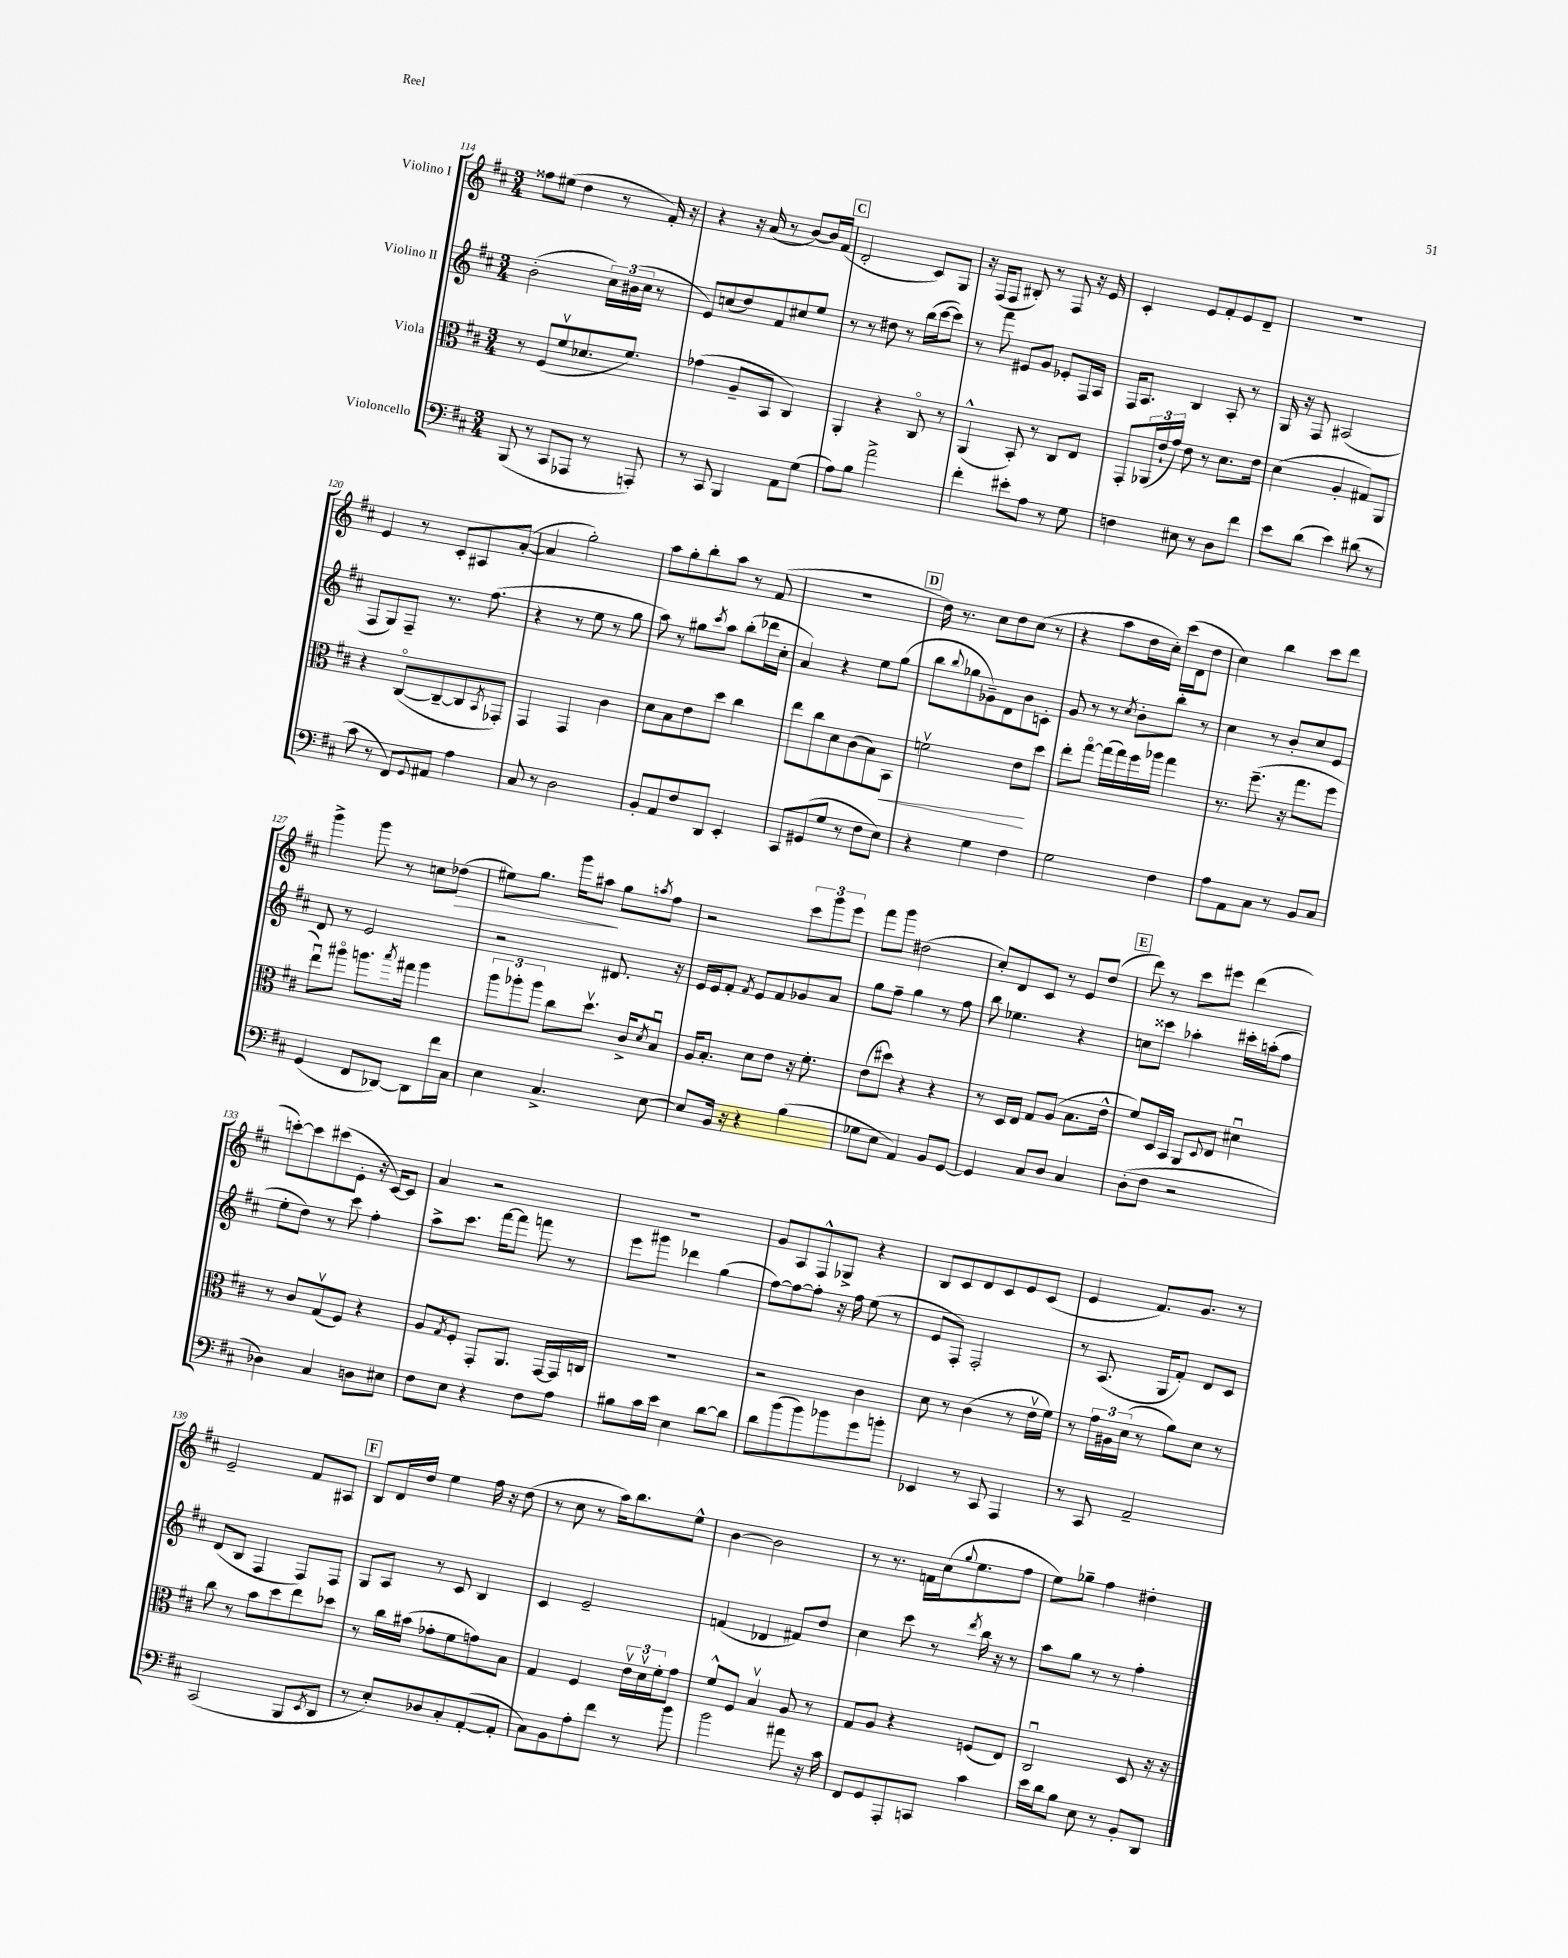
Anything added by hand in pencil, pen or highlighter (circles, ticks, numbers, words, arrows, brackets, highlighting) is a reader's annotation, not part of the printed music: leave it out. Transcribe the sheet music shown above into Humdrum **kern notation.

**kern	**kern	**kern	**kern
*staff4	*staff3	*staff2	*staff1
*clefF4	*clefC3	*clefG2	*clefG2
*k[f#c#]	*k[f#c#]	*k[f#c#]	*k[f#c#]
*M3/4	*M3/4	*M3/4	*M3/4
(8BBB/	8r	(2b'\	8ff##\L
8r	(8F#/L	.	(8ee#\J
8CC#/L	8f#v/	.	4dd\
8AAA-/J	8.d-/	.	.
8r	.	24cc#\LL)	8r
.	.	(24b#\	.
.	8.f#/J)	.	.
.	.	24cc#\JJ	.
8AAA'/)	.	8r	16f#'/)
.	.	.	16r
=	=	=	=
8r	(4g-\	8e/L)	4r
8CC#/	.	(8cc/	.
4BBB/	8A~/L	8dd/)	16r
.	.	.	(16a/
.	8BB/J	8f#/	8r
8AA\L	4C#/)	8cc#/	[8b/L)
(8G\J	.	8ee/J	16b/]L
.	.	.	(16f#/JJ
=	=	=	=
8A\L)	4AA'/	8r	2d'/
8B\J	.	8r	.
2a^\	4r	8dd#\	.
.	.	8r	.
.	8C#o/	(16bb\LL	8c#/L)
.	.	[16ccc#\J	.
.	8r	8ccc#\]J)	8G/J
=	=	=	=
4f#'\	(4AA^^/	8r	16r
.	.	.	(16F#/LK
.	.	8fff#\	8F#/J
8e#'\L	8BB'/)	8e#/L	8B#'/)
8A\J	8r	8g/J	8r
8r	8C#/L	8e-'/L	8F#/
8G\	8E/J	16F#/L	16r
.	.	16A/JJ	16e/
=	=	=	=
4F\	8GG'/L	16F#/LK	4c#'/
.	.	8.A/J	.
.	(24AA-/L	.	.
.	24e`/	.	.
.	24g/JJ)	.	.
8E#\	8e\	4B/	8e/L
8r	8r	.	8f#'/
8D\L	8.d\L	8A'/	8e/
8f#\J	.	8r	8d~/J
.	16e\Jk	.	.
=	=	=	=
8e\L	(4d\	16G/	2.r
.	.	16r	.
(8d\J	.	8F#/	.
4e\)	4A'/	(2A#/	.
(8d#\	8G#/L)	.	.
8r	8AA/J	.	.
=	=	=	=
8c#\	4r	8F#/L	4e/
8r	.	8G/)	.
8FF#/L)	([8C#o/L	8F#~/J	8r
8qqGG/	.	.	.
8AA#/J	8C#~/_	8.r	8c#'/L
4A\	8C#/]	.	8A#/
.	.	(8.ff#\	.
.	8qBB/	.	.
.	8GG-'/J)	.	([8a'/J
=	=	=	=
8C#/	4GG/	4r	4a/]
8r	.	.	.
2D\	4GG/	8r	2gg'\)
.	.	8ee\	.
.	4c#\	8r	.
.	.	8gg\	.
=	=	=	=
8BB'/L	8d\L	8aa\)	8aa\L
8AA/	8B\	8r	8gg'\
8F#/	8e\	8gg#\L	8bb'\
.	.	8qccc#/	.
8DD/J	8dd\J	8aa\J	8aa\J
4EE'/	4cc#\	(8bb'\L	8r
.	.	16ddd-\L	(8f#/
.	.	16cc#'\JJ	.
=	=	=	=
8CC#/L	8ee\L	4a/)	2.r
(8GG#/	8cc#\	.	.
8G/J	8d\	4r	.
8r	(8c#\	.	.
8F#\L	8B\)	8ee\L	.
8E\J)	8BB\J	(8gg\J	.
=	=	=	=
4r	2fv\	8bb\L	16dd\)
.	.	.	8.r
.	.	8qqbb/	.
.	.	8gg-\	.
4G\	.	8g-~\)	8cc#\L
.	.	8d\	8dd\
4F#\	8e\L	8b\	(8cc#\J
.	8dd\J	8c'\J	8r
=	=	=	=
2G\	8ee'\L	8g/	4r
.	[8ggo\J	8r	.
.	(16gg\]LL	8r	8aa\L
.	16gg\)	.	.
.	.	8qcc#/	.
.	16ff#\	8b'\L	16dd\L
.	16aa-\JJ	.	16cc#'\JJ)
4F#\	4gg\	8bb'\J	(16ccc#\LL
.	.	.	16d\J
.	.	8r	8dd\J
=	=	=	=
8A\L	8.r	4cc#\	4cc#\)
8AA\	.	.	.
.	(8.ff#~\	.	.
8C#\J	.	8r	4bb\
8r	16r	8b'/L	.
.	8.gg\L	.	.
8BB/L	.	8cc#/	8ccc#\L
8C#/J	8ff#\J	8e/J	8ddd\J
=	=	=	=
(4GG/	8eeu\L)	8d/	4ggg^\
.	8aa#o\J	8r	.
8FF#/L	8.aa\L	2e/	8ggg\
[8DD-/J)	.	.	8r
.	8qbb/	.	.
.	16gg#\Jk	.	.
8DD-\]L	4aa\	.	8cc\L
16f#\L	.	.	(8dd-\J
16C#\JJ	.	.	.
=	=	=	=
4E\	12aa\L	2r	8ee#\L)
.	12aa-'\	.	.
.	.	.	8.gg\J
.	12aa-\J	.	.
4.C#^/	8cc#\L	.	.
.	.	.	16ggg\LK
.	8.ddv\J	.	8aa#\J
.	.	8.d#/	8gg\L
.	16c#^/LK	.	.
.	8qd/	.	8qaa/
[8E\	8Bu/J	.	8ff#\J
.	.	16r	.
=	=	=	=
8E/]L	16A/LK	16e/LL	2r
.	8.B'/J	16e/J	.
16BB/Jk	.	8f#'/J	.
16r	.	.	.
.	.	8qf#/	.
4r	8d\L	8e/L	.
.	8e\J	8f#/	.
(4B\	16r	8g-/	12ccc#\L
.	8.f#'\	.	.
.	.	.	12ggg\
.	.	8a/J	.
.	.	.	12eee\J
=	=	=	=
8G-\L	(8e\L	8gg\L	8fff#\L
8E\J	8dd#\J)	8ff#~\J	8ggg\J
4AA/)	4r	4gg\	(2dd#\
8BB/L	4r	8r	.
[8GG/J	.	8ff#\	.
=	=	=	=
4GG/]	8r	8bb\	8cc#'/L)
.	16D/LL	4.ee-\	8d/
.	16E/JJ	.	.
8C#/L	8G/L	.	8c#/J
8D/J	(8A/J	.	8r
4C#/	8.B\L	4r	8e/L
.	.	.	(8dd/J
.	16e^^\Jk	.	.
=	=	=	=
(8D'\L	8f#/L)	8cc\L	8ddd\)
8F#\J	16D/L	8ccc##\J	8r
.	16BB/JJ	.	.
2r	8AA/L	4aa-'\	8ccc#\L
.	8qqD/	.	.
.	8E/J	.	8eee#\J
.	4d#u\	16ccc#'\LL	(4ddd\
.	.	(16aa'\J	.
.	.	8ff#\J	.
=	=	=	=
4D-\)	8r	8ee'\L	[8ccc'\L)
.	8c#/L	8dd\J)	8ccc\]
4C#/	(8Gv/	8r	(8ccc#\
.	8F#/J)	8ccc#\	8e'\J
8D\L	4r	4ff#'\	16r
.	.	.	[16c#/LK)
8E#\J	.	.	8c#/]J
=	=	=	=
8F#\L	8A/L	8aa^\L	4a/
.	8qG/	.	.
8E\J	8F#'/J	8.ccc#\J	.
4r	8GG'/L	.	2r
.	.	[16fff#\LK	.
.	8.AA/J	8fff#\]J	.
8F#\L	.	8fff\	.
.	[16GG/LL	.	.
8A\J	16GG/]	8r	.
.	16C/JJ	.	.
=	=	=	=
8B#\L	2.r	8eee\L	2.r
16c#\L	.	8ggg#\J	.
16e\JJ	.	.	.
4E\	.	4ddd-\	.
[8d\L	.	(4gg\	.
8d\]J	.	.	.
=	=	=	=
8d\L	2r	[8ff#\L)	8g/L
(8b\	.	8ff#\_	8A/
8b\)	.	8ff#'\]J	8F#^^/
8b-\	.	16r	8G-^/J
.	.	16ff#\	.
8g\	4c#\	(8ee\	4r
8b'\J	.	8r	.
=	=	=	=
4EE-/	8d\	8e/L	8B/L
.	8r	8F#'/J)	8c#/
8r	(4c#\	2F#'/	8d/
8CC#/	.	.	8c#/
4AAA/	8r	.	8e/
.	16ev\LL	.	(8c#/J
.	16f#\JJ)	.	.
=	=	=	=
8r	8r	8r	4e/
8CC#/	24g\LL	(8.A/	.
.	24A#\	.	.
.	(24d\JJ	.	.
2AA~/	8r	.	8.f#/L)
.	.	16G/LK	.
.	8a\L)	8f#'/J)	.
.	.	.	8.g/J
.	8d\J	8d/L	.
.	8r	8c#/J	8r
=	=	=	=
(2CC#/	8cc#\	(8d/L	2e~/
.	8r	8B/J	.
.	8b\L	4F#/	.
.	8dd\	.	.
8BBB/L	8ee\	8F#/L)	8f#/L
8qEE/	.	.	.
8DD/J	8dd-\J	8F#/J	8A#/J
=	=	=	=
8r	8r	8G/L	8B/L
8E'/L)	16cc#\LL	8A/J	16d/L
.	(16b#\JJ	.	16dd/JJ
8D-/	8g-'\L	8r	4ee\
8C#'/	8f#\	8c#/	.
([8AA'/	8g\)	4B/	16ff#\
.	.	.	16r
8AA'/]J	8B\J	.	(8dd\
=	=	=	=
8C#\L)	4G/	4c#/	8r
8BB\	.	.	8cc#\
8A'\	4F#/	2e~/	8r
8f#\J	.	.	16aa\LK)
.	.	.	8.bb\
8r	24ev\LL	.	.
.	24dv\	.	.
.	24f#'\J	.	.
8b\	8g\J	.	8ee^^\J
=	=	=	=
2b\	8f#^^/L	(4f/	[4b\
.	8F#/J	.	.
.	4Bv/	4d-/	2b\]
8a#\	8A/	8f#/L)	.
16r	8r	8dd/J	.
16c#\	.	.	.
=	=	=	=
8FF#/L	8G/L	4cc#\	8r
8GG/	8A/J	.	8.r
8AAA'/	4r	8ccc#\	.
.	.	.	16f\LL
8CC/J	.	8r	(16cc#\J
.	.	.	8qqgg/
.	.	.	8.ee\
.	.	8qddd/	.
4c#\	(8F/L	16bb\	.
.	.	16r	.
.	8E/J)	8r	8ff#\J
=	=	=	=
16e\LL	2C#u/	8aa\L	8ee\L)
16d\J	.	.	.
8B\J	.	8gg\J	8gg-~\J
8E\	.	8r	4ff#\
8r	.	8r	.
8BB'/L	8D/	4ff#'\	4dd#'\
8DD/J	16r	.	.
.	16r	.	.
==	==	==	==
*-	*-	*-	*-
